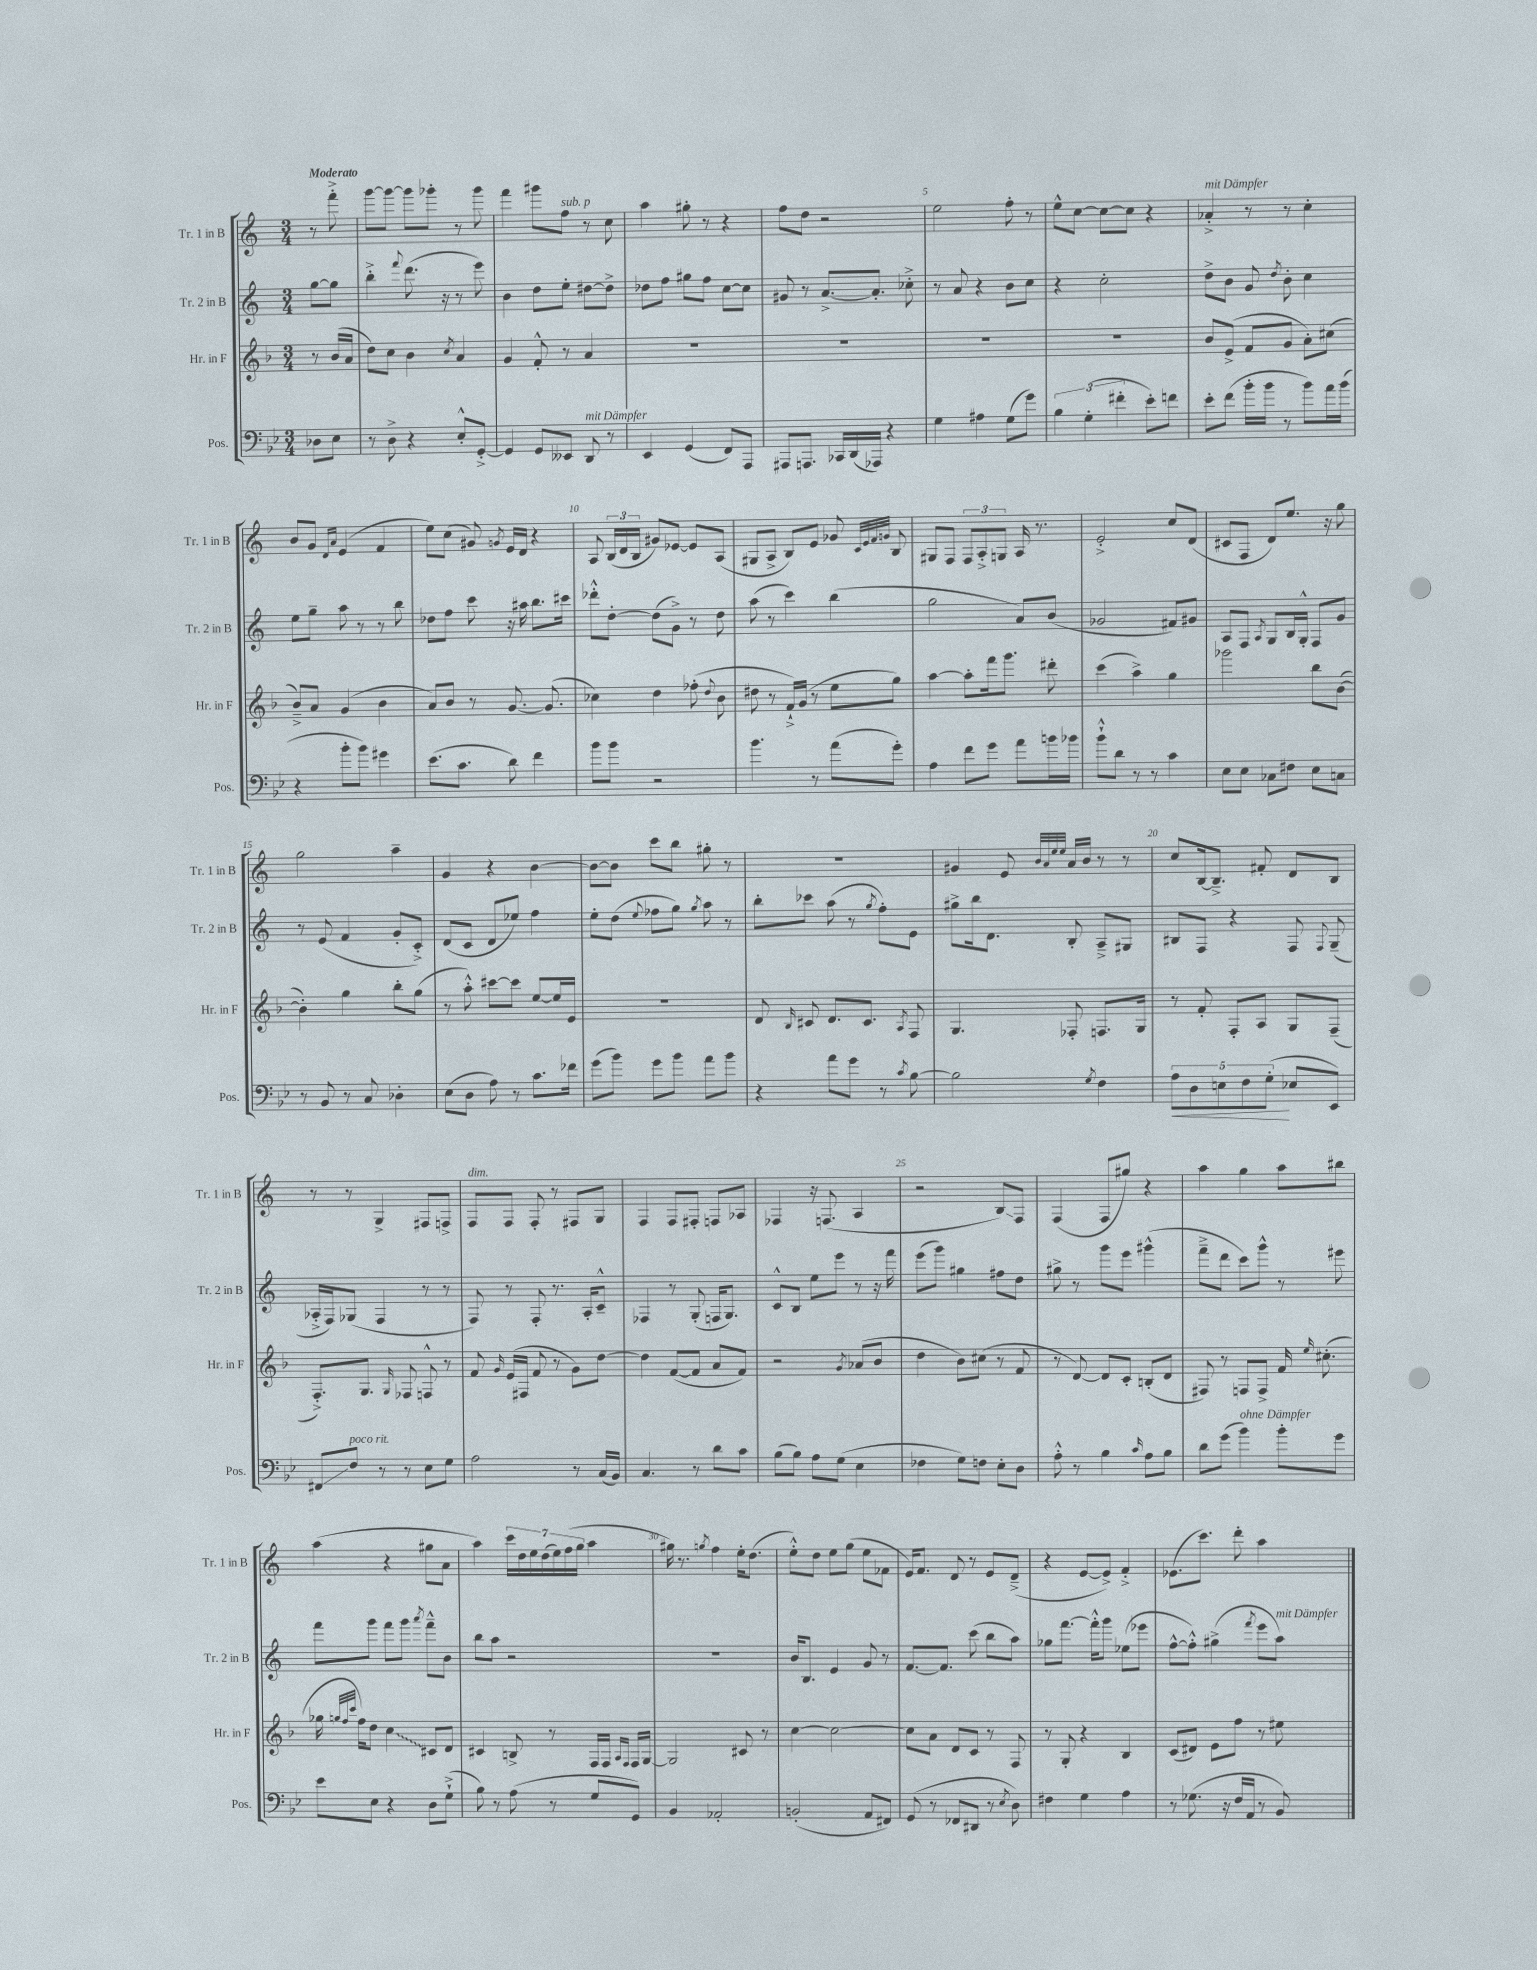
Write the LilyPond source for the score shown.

<<
\new StaffGroup <<
\new Staff = "s0" \with { instrumentName = "Tr. 1 in B" shortInstrumentName = "Tr. 1 in B" } {
    \clef treble \key c \major \numericTimeSignature \time 3/4 \partial 4 \tempo "Moderato"
    \autoBeamOff r8 f'''8-.-> |
    g'''8[~ g'''8]~ g'''8[ ges'''8]-. r8 ges'''8 |
    f'''4 gis'''8[ f''8]^\markup { \italic "sub. p" } r8 c''8 |
    a''4 gis''8-. r8 r4 |
    f''8[ d''8] r2 |
    e''2 f''8-. r8 |
    e''8[-^ c''8]~ c''8[~ c''8] r4 |
    aes'4-.->^\markup { \italic "mit Dämpfer" } r8 r8 c''4-. |
    b'8[ g'8] \grace { d'16[ a'16] } e'4( f'4 |
    e''8[) c''8]( gis'8) \acciaccatura { g'8 } e'16[ d'16] r4 |
    a8 \tuplet 3/2 { b16[( d'16 b16] } gis'8[) ees'8]~ ees'8[ a8]( |
    gis8[ a8]-> b8[) e'8] ges'8 \grace { c'32[ e'32 f'32 g'32] } b8 |
    gis8[ f8] \tuplet 3/2 { f8[ a8-.-> g8] } a16 r8. |
    e'2-.-> c''8[ d'8]( |
    cis'8[ f8] d'8[) e''8.] r16 g''8 |
    g''2 a''4-- |
    g'4 r4 b'4~ |
    b'8[~ b'8] c'''8[ b''8] gis''8-. r8 |
    R2. |
    gis'4 e'8 \grace { b'32[ a'32 e''32 e''32] } a'16[ b'16] r8 r8 |
    c''8[ b16~ b8.]---> fis'8-. d'8[ b8] |
    r8 r8 g4-> fis8[ f8]-> |
    f8[^\markup { \italic "dim." } f8] f8-. r8 fis8[ g8] |
    f4 f8[ fis8]-. f8[ aes8] |
    fes4 r16 f8.( a4 |
    r2 b8[\glissando) f8] |
    f4( f8[ gis''8]) r4 |
    a''4 g''4 a''8[ bis''8] |
    a''4( r4 gis''8[ a'8] |
    a''4) \tuplet 7/4 { c'''16[ d''16 e''16 d''16( e''16) f''16( g''16] } a''4 |
    gis''16) r8. \acciaccatura { g''8 } f''4 e''16[-. d''8.]( |
    e''8[-.-^) d''8] e''8[ g''8]( e''8[ fes'8] |
    e'16[) f'8.] d'8 r8 e'8[ d'8]--->( |
    r4 e'8[~ e'8]->) f'4-.-> |
    ees'8.[( c'''8.]) d'''8-. a''4 \bar "|." |
}
\new Staff = "s1" \with { instrumentName = "Tr. 2 in B" shortInstrumentName = "Tr. 2 in B" } {
    \clef treble \key c \major \numericTimeSignature \time 3/4 \partial 4
    \autoBeamOff g''8[~ g''8] |
    b''4-.-> \appoggiatura { f'''8 } d'''8.( r16 r8 e'''8) |
    b'4 d''8[ e''8]-. dis''8[~ dis''8]-> |
    des''8[ f''8] gis''8[ f''8] c''8[~ c''8] |
    gis'8 r8 a'8.[~-> a'8.]-. ces''8-.-> |
    r8 a'8 r4 b'8[ c''8] |
    r4 c''2-. |
    d''8[-> b'8] g'8 \acciaccatura { d''8 } b'8-. c''4 |
    e''8[ g''8]-- a''8 r8 r8 b''8 |
    des''8[ f''8] c'''8 r16 ais''16 b''8.[ cis'''16] |
    des'''8[-.-^ d''8]~-. d''8[( g'8]->) r8 d''8 |
    a''8( r8 c'''4) b''4( |
    g''2 a'8[) b'8]( |
    ges'2 fis'8[) gis'8] |
    a8[ f8] \acciaccatura { a8 } g8[ b16 g16]-.-^ f8[ g'8] |
    r8 e'8( f'4 g'8[-. c'8]-.->) |
    d'8[( c'8] d'8[ ees''8]) f''4 |
    e''8[-. d''8]( \appoggiatura { e''8 } fes''8[ g''8]) \acciaccatura { g''8 } a''8 r8 |
    b''8[-. ces'''8] a''8( r8 \acciaccatura { g''8 } f''8[-.) e'8] |
    gis''8[-> b''16 d'8.] b8-. a8[---> gis8] |
    bis8[ f8] r4 f8 \appoggiatura { f8 } g8--( |
    aes16[-.-> f16) ges8]( f4 r8 r8 |
    f8) r8 f8-. r8. a16[-. c'8]---^ |
    fes4 r8 g8-.( f16[ g8.]) |
    c'8[-^ b8] e''8[ e'''8] r8 r16 f'''16 |
    e'''8[( g'''8]) gis''4 fis''8[ d''8] |
    gis''8-> r8 g'''8[ e'''8] gis'''4-^( |
    f'''8[---> d'''8] c'''8[) g'''8]-^ r8 eis'''8 |
    f'''8[ g'''8] f'''8[ g'''8] \acciaccatura { a'''8 } f'''8[---^ b'8] |
    b''8[ a''8] r2 |
    r2. |
    b'16[ b8.] e'4 g'8 r8 |
    f'8.[~ f'8.] c'''8( b''8[ a''8]) |
    ges''8[ f'''8.]~ f'''16[-.-^ g'''8] ees''8[( ees'''8] |
    f''8[~-^ f''8]-.-^) gis''4->( \acciaccatura { f'''8 } e'''8[ a''8]^\markup { \italic "mit Dämpfer" }) \bar "|." |
}
\new Staff = "s2" \with { instrumentName = "Hr. in F" shortInstrumentName = "Hr. in F" } {
    \clef treble \key f \major \numericTimeSignature \time 3/4 \partial 4
    \autoBeamOff r8 bes'16[( a'16] |
    d''8[) c''8] bes'4 \acciaccatura { c''8 } a'4 |
    g'4 f'8-.-^ r8 a'4 |
    R2. |
    R2. |
    R2. |
    R2. |
    bes'8[ e'8]->( f'8[ g'8] a'8[-.) cis''8]( |
    bes'8[--->) a'8] g'4( bes'4 |
    a'8[) bes'8] r8 g'8.~ g'8.( |
    ces''4) d''4 fes''8-.( \appoggiatura { d''8 } bes'8 |
    dis''8 r8 f'16[-!->) g'16]( r8 e''8[ g''8]) |
    a''4~ a''8[-. f'''16 g'''8.] dis'''8-. |
    c'''4( a''4->) g''4 |
    ges'''2 bes''8[ bes'8]~( |
    bes'4-.) g''4 bes''8[-. g''8]( |
    r8 a''8-.-^) cis'''8[~ cis'''8] e''8[~ e''16 e'16] |
    R2. |
    d'8 \grace { bes16 } cis'8 d'8.[ cis'8.] \acciaccatura { a8 } f8 |
    g4. fes8-. f8.[ g16] |
    r8 f'8-. f8[-. a8] g8[ f8]--( |
    f8.[-.->) g8.] \grace { g16 } fes8 f8-^ r8 |
    f'8 \grace { g'16 } e'16[( fis16] f'8 r8 g'8[) d''8]~ |
    d''4 f'8[~( f'8] a'8[ f'8]) |
    r2 \acciaccatura { g'8 } aes'8[( bes'8] |
    d''4 bes'8[) cis''8]( r8 f'8 |
    r8 d'8~) d'8[ c'8]-. b8[-.( d'8] |
    fis8) r8 f8[ f8]-> f'16 \grace { e''16 } cis''8.-.( |
    ges''16 \grace { g''32[ f''32 c'''32] } f''16[) d''8] \once \override Glissando.style = #'zigzag c''4\glissando cis'8[ d'8] |
    cis'4 b8-> r8 f16[ f16] \grace { a16[ f16] } f16[ g16]~ |
    g2 cis'8 r8 |
    c''4~ c''2~ |
    c''8[ a'8] d'8[ c'8] r8 f8 |
    r8 g8-. r4 bes4 |
    c'8[( dis'8]) e'8[ f''8] r8 eis''8 \bar "|." |
}
\new Staff = "s3" \with { instrumentName = "Pos." shortInstrumentName = "Pos." } {
    \clef bass \key bes \major \numericTimeSignature \time 3/4 \partial 4
    \autoBeamOff des8[ ees8] |
    r8 d8-> r4 ees8[-.-^ g,8]~-.-> |
    g,4 g,8[ eeses,8] d,8^\markup { \italic "mit Dämpfer" } r8 |
    ees,4 g,4( f,8[) a,,8] |
    ais,,8[ a,,8.] ces,16[ d,16( aes,,16]) r4 |
    g4 ais4 g8[( g'8]) |
    \tuplet 3/2 { bes4 g4-.( fis'4-. } ees'8[-.) f'8] |
    ees'8[-. f'8]( bes'16[-. bes'16] r8 bes'8[) a'16 bes'16]( |
    r4 bes'8[-. bes'8]) gis'4 |
    ees'8.[( c'8.] d'8) f'4 |
    bes'8[ bes'8] r2 |
    bes'4. r8 a'8[( g'8]-.) |
    a4 f'8[ g'8] a'8[ b'16 bes'16] |
    bes'8[-!-^ d'8] r8 r8 c'4 |
    ees8[ ees8] ces8[ fis8] ees8[ c8] |
    r8 bes,8 r8 c8 des4-. |
    ees8[( d8] a8) r8 c'8.[ fes'16] |
    g'8[( bes'8]) g'8[ bes'8] a'8[ bes'8] |
    r4 a'8[ g'8] r8 \acciaccatura { c'8 } bes8~ |
    bes2 \acciaccatura { g8 } f4 |
    \tuplet 5/4 { a8[\< d8 e8 f8 g8]-.\!( } ees8[ ees,8]) |
    fis,8[\glissando f8]^\markup { \italic "poco rit." } r8 r8 ees8[ g8] |
    a2 r8 c16[( bes,16]) |
    c4. r8 d'8[ c'8] |
    bes8[( bes8]) a8[ g8]( ees4 |
    fes4 g8[) f8] ees8[-. d8] |
    a8-.-^ r8 bes4 \grace { c'16 } a8[ bes8] |
    d'8[ g'8]( bes'4^\markup { \italic "ohne Dämpfer" }) bes'8[-. g'8] |
    ees'8[ ees8] r4 d8[ g8]-!->( |
    bes8) r8 a8( r8 g8[ g,8]) |
    bes,4 aes,2-. |
    b,2-.( a,8[ fis,8]) |
    g,8( r8 fes,8[ dis,8] r8 \acciaccatura { ees8 } d8) |
    fis4 g4 a4 |
    r8 ges8.( r16 f16[ a,16] r8 bes,8) \bar "|." |
}
>>
>>
\layout { \context { \Score \override BarNumber.break-visibility = ##(#f #t #t) barNumberVisibility = #(every-nth-bar-number-visible 5) } }
